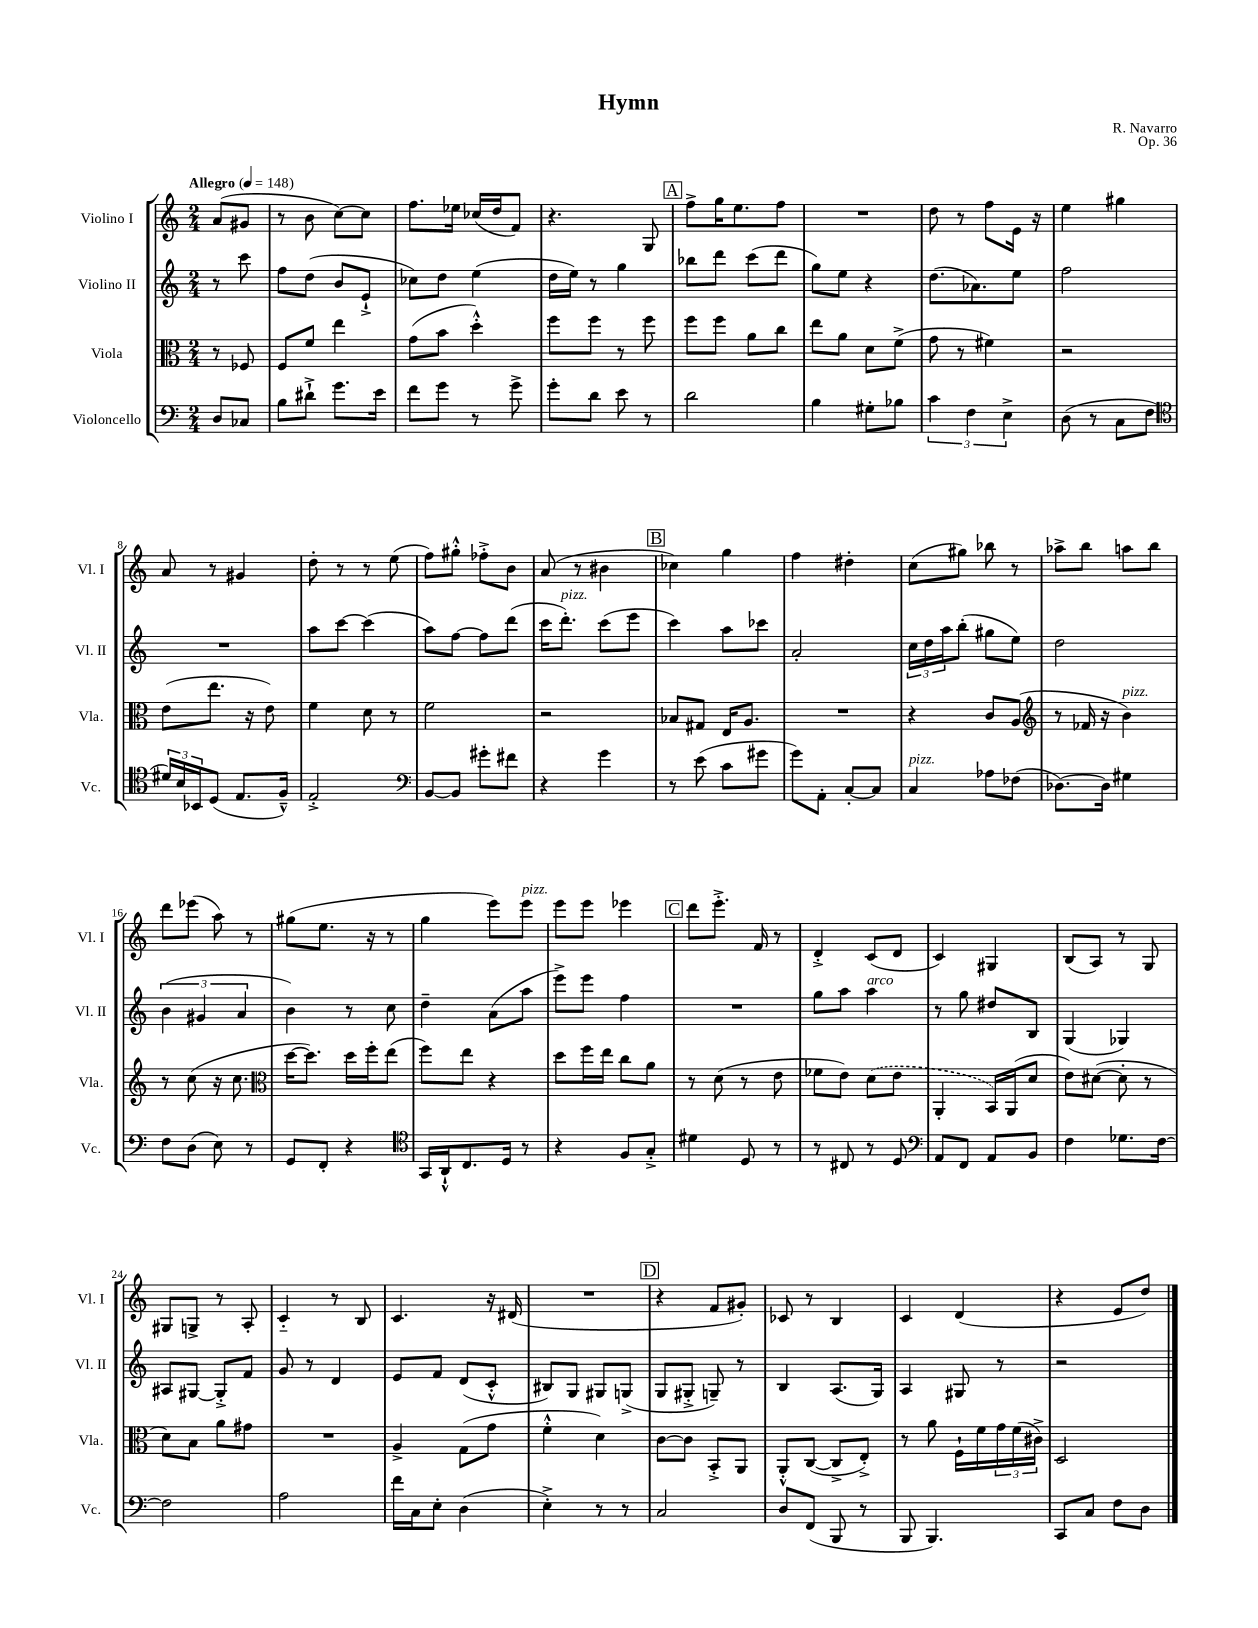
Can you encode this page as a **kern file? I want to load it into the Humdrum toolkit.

**kern	**kern	**kern	**kern
*staff4	*staff3	*staff2	*staff1
*clefF4	*clefC3	*clefG2	*clefG2
*k[]	*k[]	*k[]	*k[]
*M2/4	*M2/4	*M2/4	*M2/4
*MM148	*MM148	*MM148	*MM148
8D/L	8r	8r	(8a/L
8C-/J	8F-/	8ccc\	8g#/J
=	=	=	=
8B\L	8F/L	8ff\L	8r
8d#`^\J	8f/J	(8dd\J	8b\
8.g\L	4ee\	8b/L	[8cc\L)
.	.	8e`^/J	8cc\]J
16e\Jk	.	.	.
=	=	=	=
8f\L	(8g\L	8cc-\L)	8.ff\L
8g\J	8b\J	8dd\J	.
.	.	.	16ee-\Jk
8r	4dd'^^\)	(4ee\	(16cc-/LL
.	.	.	16dd/J
8g^\	.	.	8f/J)
=	=	=	=
8g'\L	8ff\L	16dd\LL	4.r
.	.	16ee\JJ)	.
8d\J	8ff\J	8r	.
8e\	8r	4gg\	.
8r	8ff\	.	8G/
=	=	=	=
2d\	8ff\L	8bb-\L	8ff^\L
.	8ff\J	8ddd\J	16gg\K
.	.	.	8.ee\
.	8a\L	(8ccc\L	.
.	8cc\J	8ddd\J	8ff\J
=	=	=	=
4B\	8ee\L	8gg\L)	2r
.	8a\J	8ee\J	.
8G#'\L	8d\L	4r	.
8B-\J	(8f^\J	.	.
=	=	=	=
6c\	8g\	(8.dd\L	8dd\
.	8r	.	8r
6F\	.	.	.
.	.	8.a-\)	.
.	4f#\)	.	8ff\L
6E^\	.	.	.
.	.	8ee\J	16e\Jk
.	.	.	16r
=	=	=	=
(8D\	2r	2ff\	4ee\
8r	.	.	.
8C\L	.	.	4gg#\
8F\J	.	.	.
=	=	=	=
*clefC4	*	*	*
24d#/LL)	(8e\L	2r	8a/
24B/	.	.	.
24BB-/J	.	.	.
(8D/J	8.ee\J	.	8r
8.E/L	.	.	4g#/
.	16r	.	.
.	8e\)	.	.
16F~^^/Jk)	.	.	.
=	=	=	=
2E'^/	4f\	8aa\L	8dd'\
.	.	[8ccc\J	8r
.	8d\	(4ccc\]	8r
.	8r	.	(8ee\
=	=	=	=
*clefF4	*	*	*
[8BB/L	2f\	8aa\L)	8ff\L)
8BB/]J	.	[8ff\J	8gg#'^^\J
8g#'\L	.	8ff\]L	8ff-'^\L
8f#\J	.	(8ddd\J	8b\J
=	=	=	=
4r	2r	16ccc\LK	(8a/
.	.	8.ddd'\J)	.
.	.	.	8r
4g\	.	(8ccc\L	4b#\
.	.	8eee\J	.
=	=	=	=
8r	8B-/L	4ccc\)	4cc-\)
(8e\	8G#/J	.	.
8c\L	16E/LK	8aa\L	4gg\
.	8.A/J	.	.
8g#\J	.	8ccc-\J	.
=	=	=	=
8g\L)	2r	2a'/	4ff\
8AA'\J	.	.	.
[8C'/L	.	.	4dd#'\
8C/]J	.	.	.
=	=	=	=
4C/	4r	24cc\LL	(8cc\L
.	.	24dd\	.
.	.	24aa\J	.
.	.	(8bb'\J	8gg#\J)
8A-\L	8c/L	8gg#\L	8bb-\
(8F-\J	(8A/J	8ee\J)	8r
=	=	=	=
*	*clefG2	*	*
[8.D-\L)	8r	2dd\	8aa-^\L
.	16f-/	.	8bb\J
16D-\]Jk	16r	.	.
4G#\	4b\)	.	8aa\L
.	.	.	8bb\J
=	=	=	=
8F\L	8r	(6b\	8ddd\L
(8D\J	(8cc\	.	(8eee-\J
.	.	6g#/	.
8E\)	16r	.	8aa\)
.	8.cc\	.	.
.	.	6a/	.
8r	.	.	8r
=	=	=	=
*	*clefC3	*	*
8GG/L	[16dd\LK	4b\)	(8gg#\L
.	8.dd\]J)	.	.
8FF'/J	.	.	8.ee\J
4r	16dd\LL	8r	.
.	16ff'\J	.	16r
.	(8ee\J	8cc\	8r
=	=	=	=
*clefC4	*	*	*
16GG/LL	8ff\L)	4dd~\	4gg\
16AA`^^/J	.	.	.
8.C/	8ee\J	.	.
.	4r	(8a\L	8eee\L)
16D/Jk	.	.	.
8r	.	8aa\J	8eee\J
=	=	=	=
4r	8dd\L	8eee^\L)	8eee\L
.	16ff\L	8eee\J	8eee\J
.	16ee\JJ	.	.
8F/L	8cc\L	4ff\	4eee-\
8G'^/J	8a\J	.	.
=	=	=	=
4d#\	8r	2r	8ddd\L
.	(8d\	.	8.eee'^\J
8D/	8r	.	.
.	.	.	16f/
8r	8e\	.	8r
=	=	=	=
8r	8f-\L	8gg\L	4d'^/
8C#/	8e\J)	8aa\J	.
8r	(8d\L	4aa\	(8c/L
8D/	8e\J	.	8d/J
=	=	=	=
*clefF4	*	*	*
8AA/L	4AA'/	8r	4c/)
8FF/J	.	8gg\	.
8AA/L	16BB/LL)	8dd#/L	4G#/
.	(16AA/J	.	.
8BB/J	8d/J	8B/J	.
=	=	=	=
4F\	8e\L)	(4G/	(8B/L
.	([8d#\J	.	8A/J)
8.G-\L	8d#'\]	4G-/)	8r
.	8r	.	8G/
[16F\Jk	.	.	.
=	=	=	=
2F\]	8d\L)	8A#/L	8G#/L
.	8B\J	[8G#/J	8G^/J
.	8a\L	8G#'^/]L	8r
.	8g#\J	8f/J	8A'/
=	=	=	=
2A\	2r	8g/	4c'~/
.	.	8r	.
.	.	4d/	8r
.	.	.	8B/
=	=	=	=
16f\LL	4A^/	8e/L	4.c/
16C\J	.	.	.
8E'\J	.	8f/J	.
(4D\	(8G\L	(8d/L	.
.	8g\J	8c'^^/J	16r
.	.	.	(16d#/
=	=	=	=
4E'^\)	4f'^^\	8B#/L)	2r
.	.	8G/J	.
8r	4d\)	8G#/L	.
8r	.	(8G^/J	.
=	=	=	=
2C/	[8c\L	8G/L	4r
.	8c\]J	8G#'^/J	.
.	8BB'^/L	8G~/)	8f/L
.	8AA/J	8r	8g#'/J)
=	=	=	=
8D/L	8AA'^^/L	4B/	8c-/
(8FF/J	([8C/J	.	8r
8BBB/	8C^/]L	(8.A/L	4B/
8r	8E'^/J)	.	.
.	.	16G/Jk)	.
=	=	=	=
8BBB/	8r	4A/	4c/
4.BBB/)	8a\	.	.
.	16F`\LL	8G#/	(4d/
.	16f\	.	.
.	24g\	8r	.
.	(24f\	.	.
.	24c#^\JJ)	.	.
=	=	=	=
8CC/L	2D/	2r	4r
8C/J	.	.	.
8F\L	.	.	8e/L
8D\J	.	.	8dd/J)
==	==	==	==
*-	*-	*-	*-
